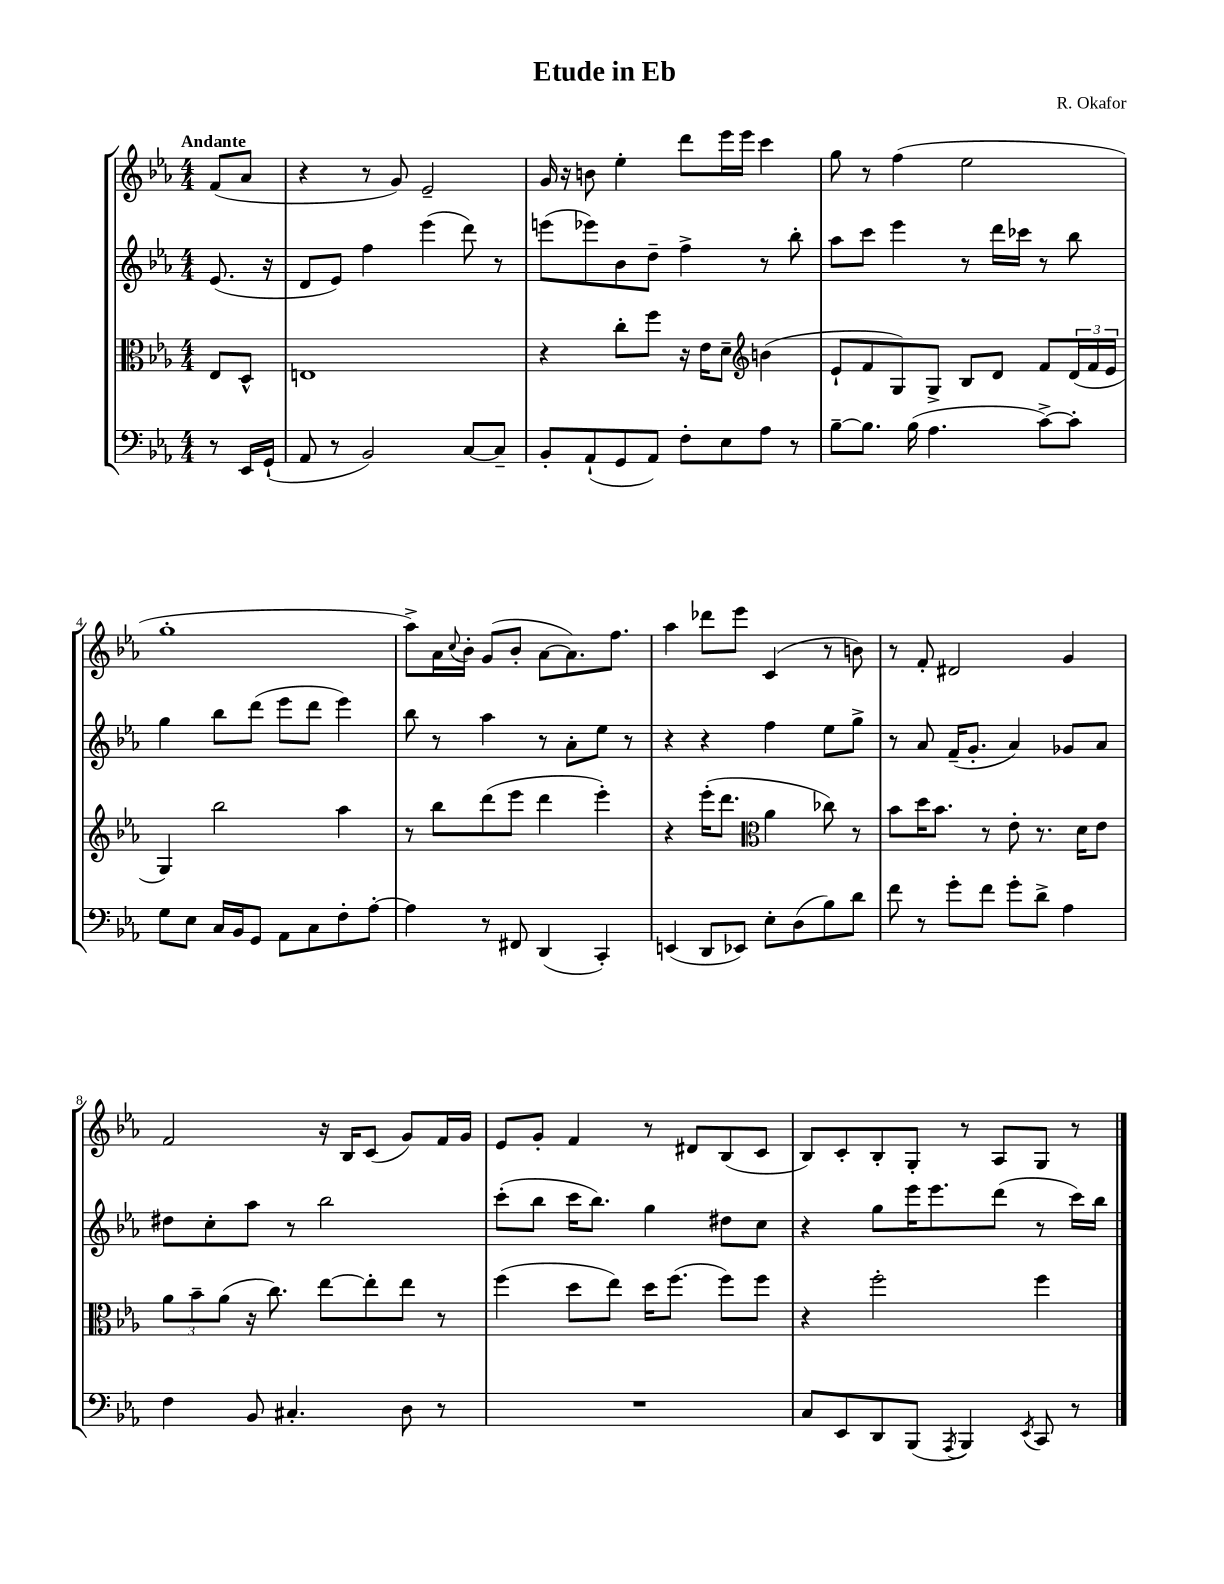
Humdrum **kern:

**kern	**kern	**kern	**kern
*part4	*part3	*part2	*part1
*staff4	*staff3	*staff2	*staff1
*clefF4	*clefC3	*clefG2	*clefG2
*k[b-e-a-]	*k[b-e-a-]	*k[b-e-a-]	*k[b-e-a-]
*M4/4	*M4/4	*M4/4	*M4/4
=	=	=	=
!	!	!	!LO:TX:a:B:t=Andante
8r	8E-/L	(8.e-/	(8f/L
16EE-/LL	8D^^/J	.	8a-/J
(16GG`/JJ	.	16r	.
=1	=1	=1	=1
8AA-/	1En	8d/L	4r
8r	.	8e-/J)	.
2BB-/)	.	4ff\	8r
.	.	.	8g/)
.	.	(4eee-\	2e-~/
[8C/L	.	8ddd\)	.
8C~/J]	.	8r	.
=2	=2	=2	=2
8BB-'/L	4r	(8eeen\L	16g/
.	.	.	16r
(8AA-`/	.	8eee-X\)	8bn\
8GG/	8cc'\L	8b-\	4ee-'\
8AA-/J)	8ff\J	8dd~\J	.
8F'\L	16r	4ff^\	8ddd\L
.	16e-\KL	.	.
8E-\	8d~\J	.	16eee-\L
.	.	.	16eee-\JJ
*	*clefG2	*	*
8A-\J	(4bn\	8r	4ccc\
8r	.	8bb-'\	.
=3	=3	=3	=3
[8B-~\L	8e-`/L	8aa-\L	8gg\
8.B-\J]	8f/	8ccc\J	8r
.	8G/)	4eee-\	(4ff\
(16B-\	.	.	.
4.A-\	8G^/J	.	.
.	8B-/L	8r	2ee-\
.	8d/J	16ddd\LL	.
.	.	16ccc-X\JJ	.
[8c^\L)	8f/L	8r	.
8c'\J]	(24d/L	8bb-\	.
.	24f/	.	.
.	24e-/JJ	.	.
!!LO:LB:g=z
=4	=4	=4	=4
8G\L	4G/)	4gg\	1gg'
8E-\J	.	.	.
16C/LL	2bb-\	8bb-\L	.
16BB-/J	.	.	.
8GG/J	.	(8ddd\J	.
8AA-\L	.	8eee-\L	.
8C\	.	8ddd\J	.
8F'\	4aa-\	4eee-\)	.
[8A-'\J	.	.	.
=5	=5	=5	=5
4A-\]	8r	8bb-\	8aa-^\L)
.	8bb-\L	8r	16a-\L
.	.	.	8qqcc/
.	.	.	16b-'\JJ
8r	(8ddd\	4aa-\	(8g/L
8FF#X/	8eee-\J	.	8b-'/J
(4DD/	4ddd\	8r	[8a-\L
.	.	8a-'\L	8.a-\])
4CC'/)	4eee-'\)	8ee-\J	.
.	.	.	8.ff\J
.	.	8r	.
=6	=6	=6	=6
(4EEn/	4r	4r	4aa-\
8DD/L	(16eee-'\KL	4r	8ddd-X\L
.	8.ddd\J	.	.
8EE-X/J)	.	.	8eee-\J
*	*clefC3	*	*
8E-'\L	4a-\	4ff\	(4c/
(8D\	.	.	.
8B-\)	8cc-X\)	8ee-\L	8r
8d\J	8r	8gg^\J	8bn\)
=7	=7	=7	=7
8f\	8b-\L	8r	8r
8r	16dd\K	8a-/	8f'/
.	8.b-\J	.	.
8g'\L	.	(16f~/KL	2d#X/
.	.	8.g'/J	.
8f\J	8r	.	.
8g'\L	8e-'\	4a-/)	.
8d^\J	8.r	.	.
4A-\	.	8g-X/L	4g/
.	16d\KL	.	.
.	8e-\J	8a-/J	.
!!LO:LB:g=z
=8	=8	=8	=8
4F\	12a-\L	8dd#X\L	2f/
.	12b-~\	.	.
.	.	8cc'\	.
.	(12a-\J	.	.
8BB-/	16r	8aa-\J	.
.	8.cc\)	.	.
4.C#X'/	.	8r	.
.	[8ee-\L	2bb-\	16r
.	.	.	16B-/KL
.	8ee-'\]	.	(8c/J
8D\	8ee-\J	.	8g/L)
8r	8r	.	16f/L
.	.	.	16g/JJ
=9	=9	=9	=9
1r	(4ff\	(8ccc'\L	8e-/L
.	.	8bb-\J	8g'/J
.	8dd\L	16ccc\KL	4f/
.	.	8.bb-\J)	.
.	8ee-\J)	.	.
.	16dd\KL	4gg\	8r
.	(8.ff\J	.	.
.	.	.	8d#X/L
.	8ff\L)	8dd#X\L	(8B-/
.	8ff\J	8cc\J	8c/J
=10	=10	=10	=10
8C/L	4r	4r	8B-/L)
8EE-/	.	.	8c'/
8DD/	2ff'\	8gg\L	8B-'/
(8BBB-/J	.	16eee-\K	8G'/J
.	.	8.eee-\	.
8qAAA-/	.	.	.
4BBB-/)	.	.	8r
.	.	(8ddd\J	8A-/L
8qEE-/	.	.	.
8CC/	4ff\	8r	8G/J
8r	.	16ccc\LL)	8r
.	.	16bb-\JJ	.
==	==	==	==
*-	*-	*-	*-
